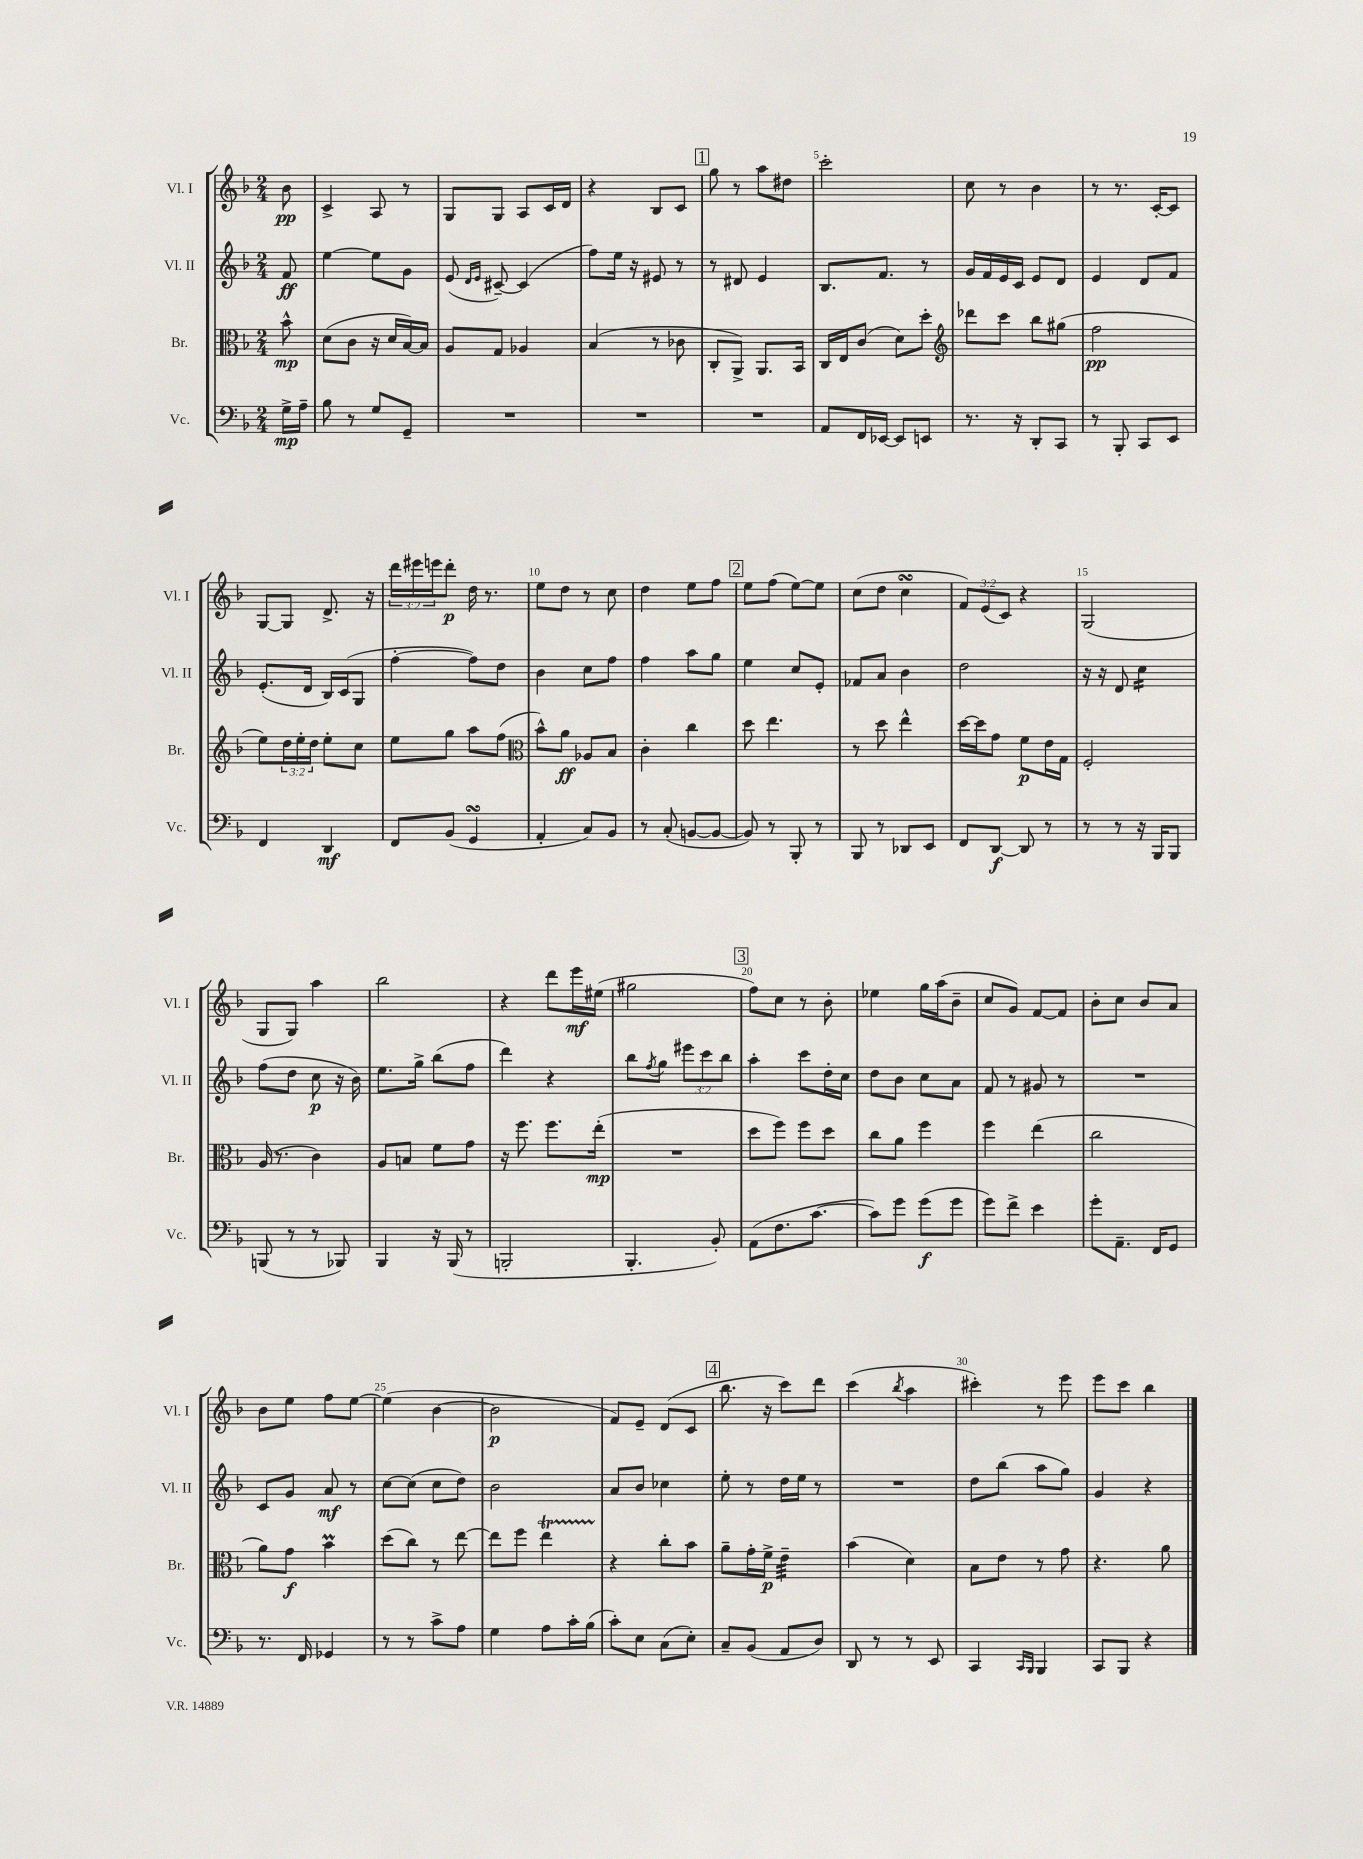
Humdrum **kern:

**kern	**kern	**kern	**kern
*staff4	*staff3	*staff2	*staff1
*clefF4	*clefC3	*clefG2	*clefG2
*k[b-]	*k[b-]	*k[b-]	*k[b-]
*M2/4	*M2/4	*M2/4	*M2/4
16G^	8b-^^	8f	8b-
16A~	.	.	.
=	=	=	=
8B-	(8d	[4ee	4c^
8r	8c	.	.
8G	16r	8ee]	8A
.	16d	.	.
8GG~	[16B-)	8g	8r
.	16B-]	.	.
=	=	=	=
2r	8A	(8e	8G
.	.	16qqd	.
.	.	16qqe	.
.	8G	[8c#~)	8G
.	4A-	(4c#]	8A
.	.	.	16c
.	.	.	16d
=	=	=	=
2r	(4B-	8ff)	4r
.	.	16ee	.
.	.	16r	.
.	8r	8e#	8B-
.	8c-	8r	8c
=	=	=	=
2r	8C'	8r	8gg
.	8AA^)	8d#	8r
.	8.AA	4e	8aa
.	.	.	8dd#
.	16BB-	.	.
=	=	=	=
8AA	16C	8.B-	2ccc'
.	16E	.	.
16FF	(8c	.	.
[16EE-	.	8.f	.
8EE-]	8d)	.	.
8EE	8dd'	8r	.
=	=	=	=
*	*clefG2	*	*
8.r	8ddd-	16g	8cc
.	.	16f	.
.	8ccc	16e	8r
16r	.	16c	.
8DD'	8bb-	8e	4b-
8CC	(8gg#	8d	.
=	=	=	=
8r	2ff	4e	8r
8BBB-'	.	.	8.r
8CC	.	8d	.
.	.	.	[16c'
8EE	.	8f	8c]
=	=	=	=
4FF	8ee)	(8.e'	[8G
.	24dd	.	8G]
.	24ee'	.	.
.	.	16d	.
.	24dd	.	.
4DD	8ee'	16B-)	8.d^
.	.	(16c	.
.	8cc	8G	.
.	.	.	16r
=	=	=	=
8FF	8ee	[4ff'	24ddd
.	.	.	24eee#
.	.	.	24eee
(8BB-	8gg	.	8ddd'
4GG	8aa	8ff])	16dd
.	.	.	8.r
.	(8ff	8dd	.
=	=	=	=
*	*clefC3	*	*
4AA'	8b-^^)	4b-	8ee
.	8a	.	8dd
8C)	8A-	8cc	8r
8BB-	8B-	8ff	8cc
=	=	=	=
8r	4c'	4ff	4dd
(8C'	.	.	.
[8BB	4cc	8aa	8ee
8BB_	.	8gg	8ff
=	=	=	=
8BB])	8dd	4ee	8ee
8r	4.ee	.	(8ff
8BBB-'	.	8cc	[8ee)
8r	.	8e'	8ee]
=	=	=	=
8BBB-	8r	8f-	(8cc
8r	8dd	8a	8dd
8DD-	4ee^^	4b-	4cc
8EE	.	.	.
=	=	=	=
8FF	[16dd	2dd	12f)
.	16dd]	.	.
.	.	.	(12e
[8DD	8g	.	.
.	.	.	12c)
8DD]	8f	.	4r
8r	16e	.	.
.	16G	.	.
=	=	=	=
8r	2F'	16r	(2G
.	.	16r	.
8r	.	8d	.
16r	.	4cc	.
16BBB-	.	.	.
8BBB-	.	.	.
=	=	=	=
(8BBB	(16A	(8ff	8G
.	8.r	.	.
8r	.	8dd	8G)
8r	4c)	8cc	4aa
8BBB-)	.	16r	.
.	.	16b-)	.
=	=	=	=
4BBB-	8A	8.ee	2bb-
.	8B	.	.
.	.	16gg^	.
16r	8f	(8bb-	.
(16BBB-	.	.	.
8r	8g	8ff	.
=	=	=	=
2BBB'	16r	4ddd)	4r
.	8.ff	.	.
.	8.ff	4r	8ddd
.	.	.	16eee
.	(16ee'	.	(16ee#
=	=	=	=
4.BBB-'	2r	8bb-	2gg#
.	.	8qff	.
.	.	8gg	.
.	.	12eee#	.
.	.	12ccc	.
8BB-')	.	.	.
.	.	12bb-	.
=	=	=	=
(8AA	8dd	4aa'	8ff)
8.F	8ff)	.	8cc
.	8ff	8ccc	8r
[8.c	.	.	.
.	8dd	16dd'	8b-'
.	.	16cc	.
=	=	=	=
8c])	8cc	8dd	4ee-
8g	8a	8b-	.
(8g	4ff	8cc	16gg
.	.	.	(16aa
8g	.	8a	8b-~
=	=	=	=
8g)	4ff	8f	8cc
8f^	.	8r	8g)
4e	(4ee	8g#	[8f
.	.	8r	8f]
=	=	=	=
8g'	2cc	2r	8b-'
8.AA~	.	.	8cc
.	.	.	8b-
16FF	.	.	.
8GG	.	.	8a
=	=	=	=
8.r	8a)	8c	8b-
.	8g	8g	8ee
16FF	.	.	.
4GG-	4b-	8a	8ff
.	.	8r	[8ee
=	=	=	=
8r	(8dd	[8cc	(4ee]
8r	8cc)	(8cc]	.
8c^	8r	8cc	[4b-
8A	[8ee	8dd)	.
=	=	=	=
4G	8ee]	2b-	2b-]
.	8ff	.	.
8A	4ee	.	.
16c'	.	.	.
(16B-	.	.	.
=	=	=	=
8c')	4r	8a	8f)
8E	.	8b-	8e~
(8C	8cc'	4cc-	(8d
8E')	8b-	.	8c
=	=	=	=
8C~	8a~	8ee'	8.bb-
(8BB-	16g'	8r	.
.	16f^	.	16r
8AA	4e~	16dd	8ccc)
.	.	16ee	.
8D)	.	8r	8ddd
=	=	=	=
8DD	(4b-	2r	(4ccc
8r	.	.	.
.	.	.	8qbb-
8r	4d)	.	4aa
8EE	.	.	.
=	=	=	=
4CC	8B-	8dd	4ccc#')
.	8e	(8bb-	.
16qqCC	.	.	.
16qqBBB-	.	.	.
4BBB-	8r	8aa	8r
.	8g	8gg)	8eee
=	=	=	=
8CC	4.r	4g	8eee
8BBB-	.	.	8ccc
4r	.	4r	4bb-
.	8a	.	.
==	==	==	==
*-	*-	*-	*-
